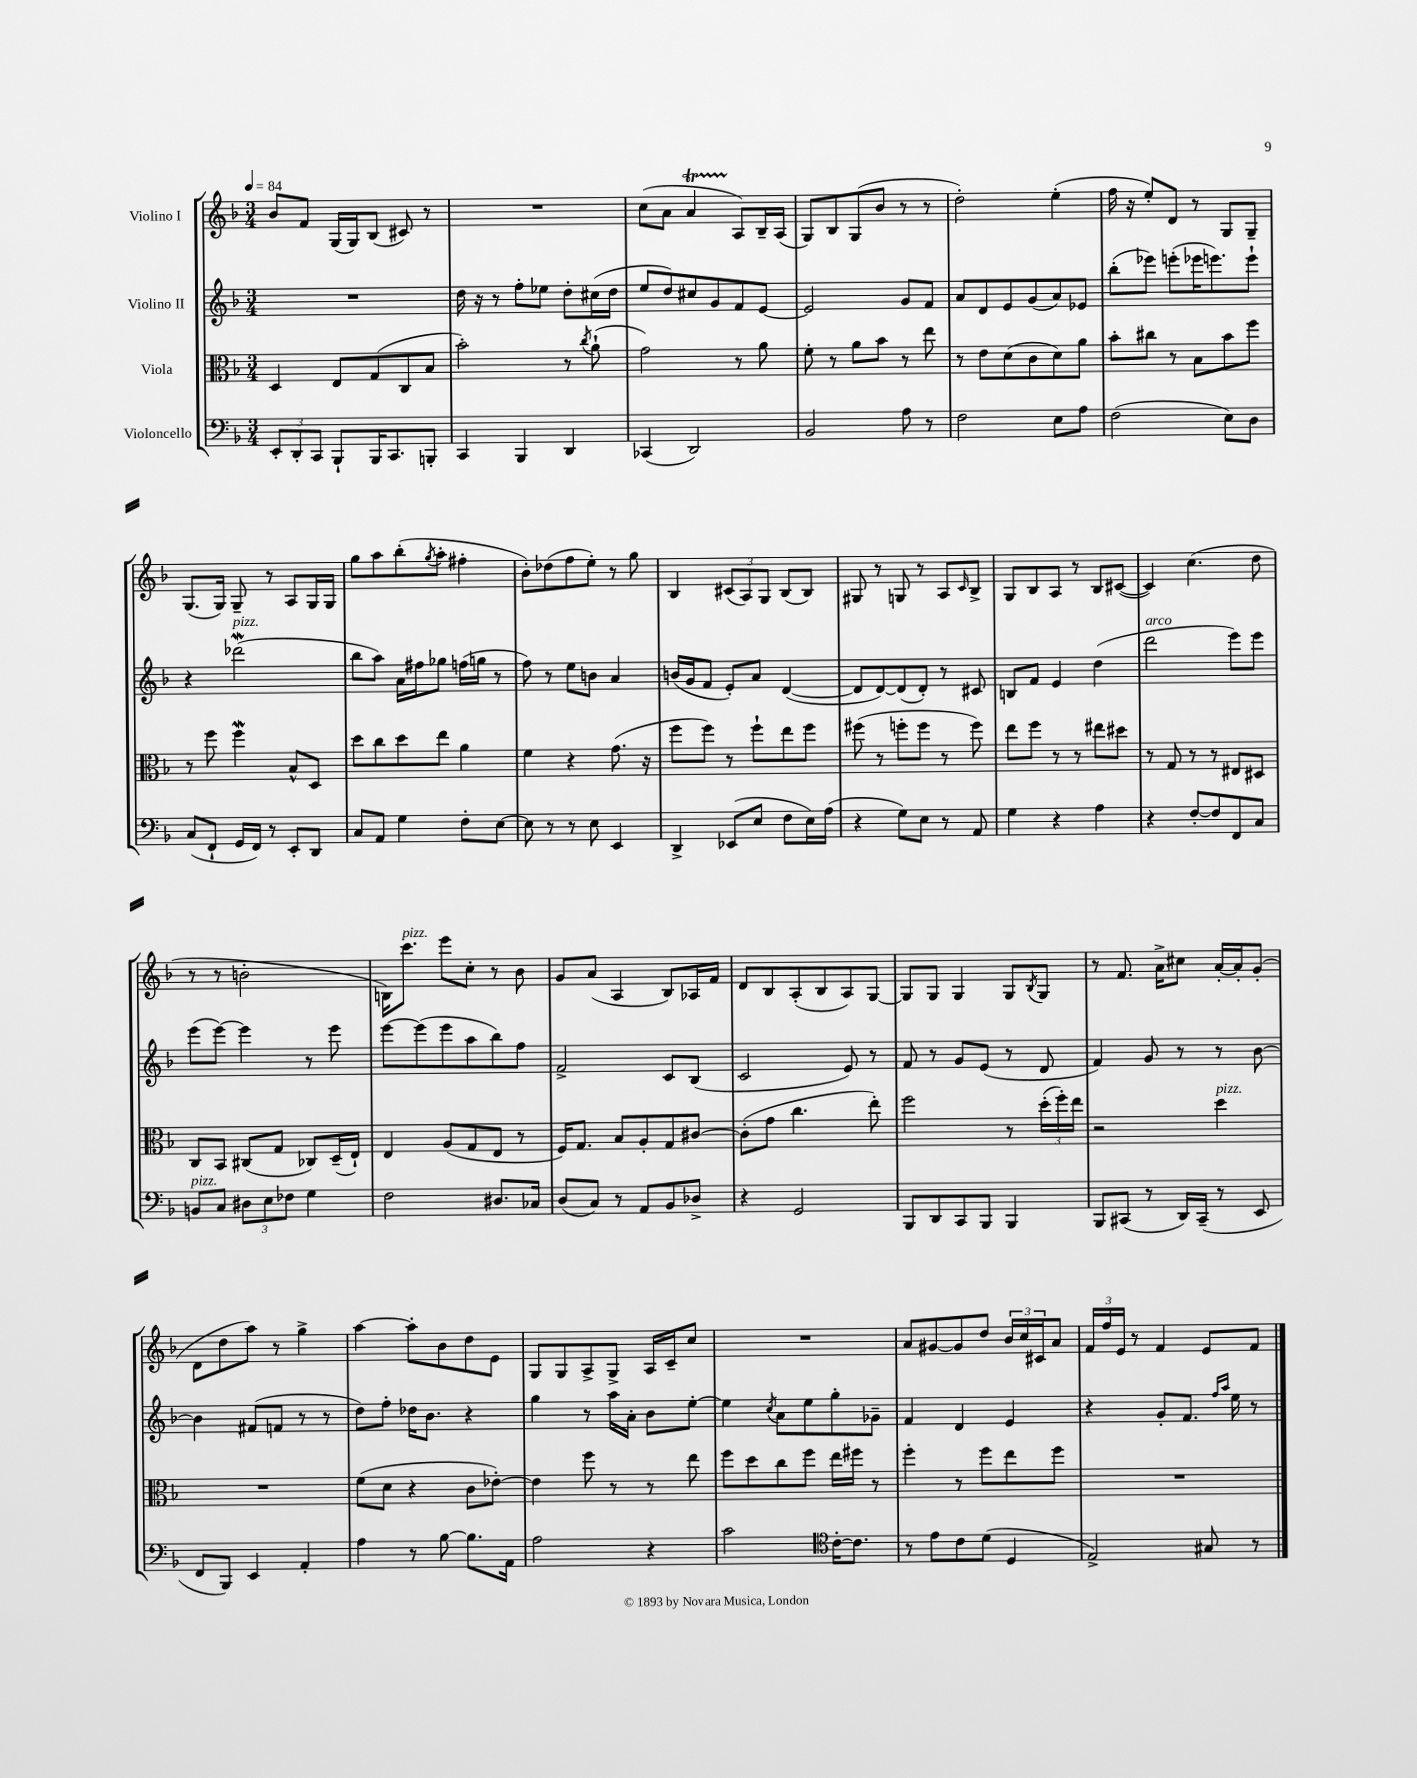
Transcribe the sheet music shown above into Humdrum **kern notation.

**kern	**kern	**kern	**kern
*staff4	*staff3	*staff2	*staff1
*clefF4	*clefC3	*clefG2	*clefG2
*k[b-]	*k[b-]	*k[b-]	*k[b-]
*M3/4	*M3/4	*M3/4	*M3/4
*MM84	*MM84	*MM84	*MM84
12EE'/L	4D/	2.r	8b-/L
12DD'/	.	.	.
.	.	.	8f/J
12CC/J	.	.	.
8BBB-`/L	8E/L	.	(16G/LL
.	.	.	16G/J)
16BBB-/K	(8G/	.	(8B-/J
8.CC/	.	.	.
.	8C/	.	8c#/)
8BBB'/J	8B-/J	.	8r
=	=	=	=
4CC/	2b-'\)	16dd\	2.r
.	.	16r	.
.	.	8r	.
4BBB-/	.	8ff'\L	.
.	.	8ee-\J	.
4DD/	8r	8dd'\L	.
.	8qcc/	.	.
.	(8a`\	(16cc#\L	.
.	.	16dd\JJ	.
=	=	=	=
(4CC-/	2g\)	8ee/L	(8cc\L
.	.	8dd/)	8a\J
2DD/)	.	8cc#/	4a/
.	.	8g/	.
.	8r	8f/	8A/L)
.	8a\	[8e/J	16B-~/L
.	.	.	(16A/JJ
=	=	=	=
2BB-/	8f'\	2e/]	8G/L)
.	8r	.	8B-/
.	8a\L	.	(8G/
.	8b-\J	.	8b-/J
8A\	8r	8g/L	8r
8r	8ee\	8f/J	8r
=	=	=	=
2F\	8r	8a/L	2dd'\)
.	8e\L	8d/	.
.	(8d\	8e/	.
.	8c\	(8g/	.
8E\L	8d\)	8a/)	(4ee'\
8A\J	8a\J	8e-/J	.
=	=	=	=
(2F\	8b-'\L	(8bb-'\L	16ff\
.	.	.	16r
.	8cc#\J	8eee-\J)	8ee'/L)
.	8r	(8eee'\L	8d/J
.	8B-\L	16eee-\K	8r
.	.	8.eee\)	.
8E\L)	8b-\	.	8G/L
8D\J	8ff\J	8eee`\J	8G~/J
=	=	=	=
(8C/L	8r	4r	(8.G/L
8FF`/J	8ff\	.	.
.	.	.	16G/Jk)
16GG/LL	4ff\	(2ddd-\	8G~/
16FF/JJ)	.	.	.
8r	.	.	8r
8EE'/L	8B-^^/L	.	8A/L
8DD/J	8D/J	.	16G/L
.	.	.	16G/JJ
=	=	=	=
8C/L	8dd\L	8bb-\L	8gg\L
8AA/J	8cc\	8aa\J)	8aa\
4G\	8dd\	16a\LL	(8bb-'\
.	.	16ff#\J	.
.	.	.	8qgg/
.	8ee\J	8gg-\J	8aa'\J
8F'\L	4a\	(16ff\LL	4ff#'\
.	.	16gg\JJ	.
[8E\J	.	8r	.
=	=	=	=
8E\]	4f\	8ff\)	8b-'\L)
8r	.	8r	(8dd-\
8r	4r	8ee\L	8ff\
8E\	.	8b\J	8ee'\J)
4EE/	(8.g\	4a/	8r
.	.	.	8gg\
.	16r	.	.
=	=	=	=
4DD^/	8ff\L	(16b/LL	4B-/
.	.	16g/J	.
.	8ff\J)	8f/J	.
(8EE-/L	8r	8e'/L)	(12c#/L
.	.	.	12A/)
8E/J	8ff`\L	8a/J	.
.	.	.	12G/J
8F\L	8ee\	([4d/	(8B-/L
16E\L)	8ff\J	.	8B-/J)
(16A\JJ	.	.	.
=	=	=	=
4r	(8ff#\	8d/]L	8G#/
.	8r	[8d/)	8r
8G\L)	8ff'\L	(8d/]	8G/
8E\J	8ff\J	8d'/J)	8r
8r	8r	8r	8A/L
.	.	.	16qqc/
8AA/	8ff\)	8c#/	8B-^/J
=	=	=	=
4G\	8ee\L	8B/L	8G/L
.	8ff\J	8f/J	8B-/
4r	8r	4e/	8A/J
.	8r	.	8r
4A\	8ee#\L	(4dd\	8B-/L
.	8dd#\J	.	([8c#/J
=	=	=	=
4r	8r	2ddd\	4c#/])
.	8G/	.	.
[8F'/L	8r	.	(4.cc\
8F/]	8r	.	.
8FF/	8E#/L	8eee\L)	.
8C/J	8D#/J	8eee\J	8dd\
=	=	=	=
8BB/L	8C/L	(8eee\L	8r
8C/J	8BB-/J	[8eee\J)	8r
12D#\L	(8C#/L	4eee\]	2b'\
12E\	.	.	.
.	8G/J	.	.
12F-\J	.	.	.
4G\	8C-/L)	8r	.
.	(16D~/L	8eee\	.
.	16E`/JJ)	.	.
=	=	=	=
2F\	4E/	[8eee\L	16B\LK)
.	.	.	8.ccc\J
.	.	(8eee\]	.
.	(8A/L	8eee\	8eee\L
.	8G/	8aa\	8cc'\J
8.D#/L	8E/J	8bb-\)	8r
.	8r	8ff\J	8b-\
16C-/Jk	.	.	.
=	=	=	=
(8D/L	16F/LK)	2f^/	8g/L
.	8.G/J	.	.
8C/J)	.	.	(8a/J
8r	8B-/L	.	4A/
8AA/L	8A'/	.	.
8BB-/	8G/	8c/L	8B-/L)
8D-^/J	[8c#/J	(8B-/J	16A-/L
.	.	.	16f/JJ
=	=	=	=
4r	(8c#'\]L	2c/	8d/L
.	8g\J	.	8B-/
2GG/	4.cc\	.	(8A'/
.	.	.	8B-/
.	.	8e/)	8A/)
.	8ee'\)	8r	[8G/J
=	=	=	=
8BBB-/L	2ff\	8f/	8G/]L
8DD/	.	8r	8G/J
8CC/	.	8g/L	4G/
8BBB-/J	.	(8e/J	.
4BBB-/	8r	8r	8G/L
.	.	.	8qB-/
.	(24dd'\LL	8d/	8G/J
.	24ff'\)	.	.
.	24ee\JJ	.	.
=	=	=	=
8BBB-/L	2r	4f/)	8r
(8CC#/J	.	.	8.f/
8r	.	8g/	.
.	.	.	16a^\LK
16DD/LL)	.	8r	8cc#\J
(16CC#~/JJ	.	.	.
8r	4dd\	8r	[16a'/LL
.	.	.	16a'/]J
8EE/	.	[8b-\	(8g'/J
=	=	=	=
8FF/L	2.r	4b-\]	8d\L
8BBB-/J)	.	.	8dd\
4EE/	.	(8f#/L	8aa\J)
.	.	8f/J	8r
4AA'/	.	8r	4gg^\
.	.	8r	.
=	=	=	=
4A\	(8f\L	8dd\L)	[4aa\
.	8d\J	8ff'\J	.
8r	4r	16dd-\LK	8aa'\]L
.	.	8.b-\J	.
[8B-\	.	.	8b-\
8.B-\]L	8c\L	4r	8dd\
.	[8e-'\J)	.	8e\J
16AA\Jk	.	.	.
=	=	=	=
2A\	4e-\]	4gg\	8G/L
.	.	.	8G/
.	8ff\	8r	8A^/
.	8r	16aa\LL	8G^/J
.	.	16a'\JJ	.
4r	8r	8b-\L	16A/LL
.	.	.	16c~/J
.	8ee\	[8ee'\J	8cc/J
=	=	=	=
2c\	8ff\L	4ee\]	2.r
.	8dd\	.	.
.	.	8qcc/	.
.	8cc\	8a\L	.
.	8ff\J	8ee\	.
*clefC4	*	*	*
[16c'\LK	16ee\LL	8gg'\	.
8.c\]J	16ff#\JJ	.	.
.	8r	8g-~\J	.
=	=	=	=
8r	4ff'\	4f/	8a/L
8e\L	.	.	[8g#/
8c\	8r	4d/	8g#/]
(8d\J	8ff\L	.	8dd/J
4D/	8ee\	4e/	24b-/LL
.	.	.	24cc/
.	.	.	24c#/J
.	8ff\J	.	8a/J
=	=	=	=
2E^/)	2.r	4r	24f/LL
.	.	.	24ff/
.	.	.	24e/JJ
.	.	.	8r
.	.	8g'/L	4f/
.	.	8.f/J	.
8G#/	.	.	8e/L
.	.	16qqff/LL	.
.	.	16qqaa/JJ	.
.	.	16ee\	.
8r	.	8r	8f/J
==	==	==	==
*-	*-	*-	*-
